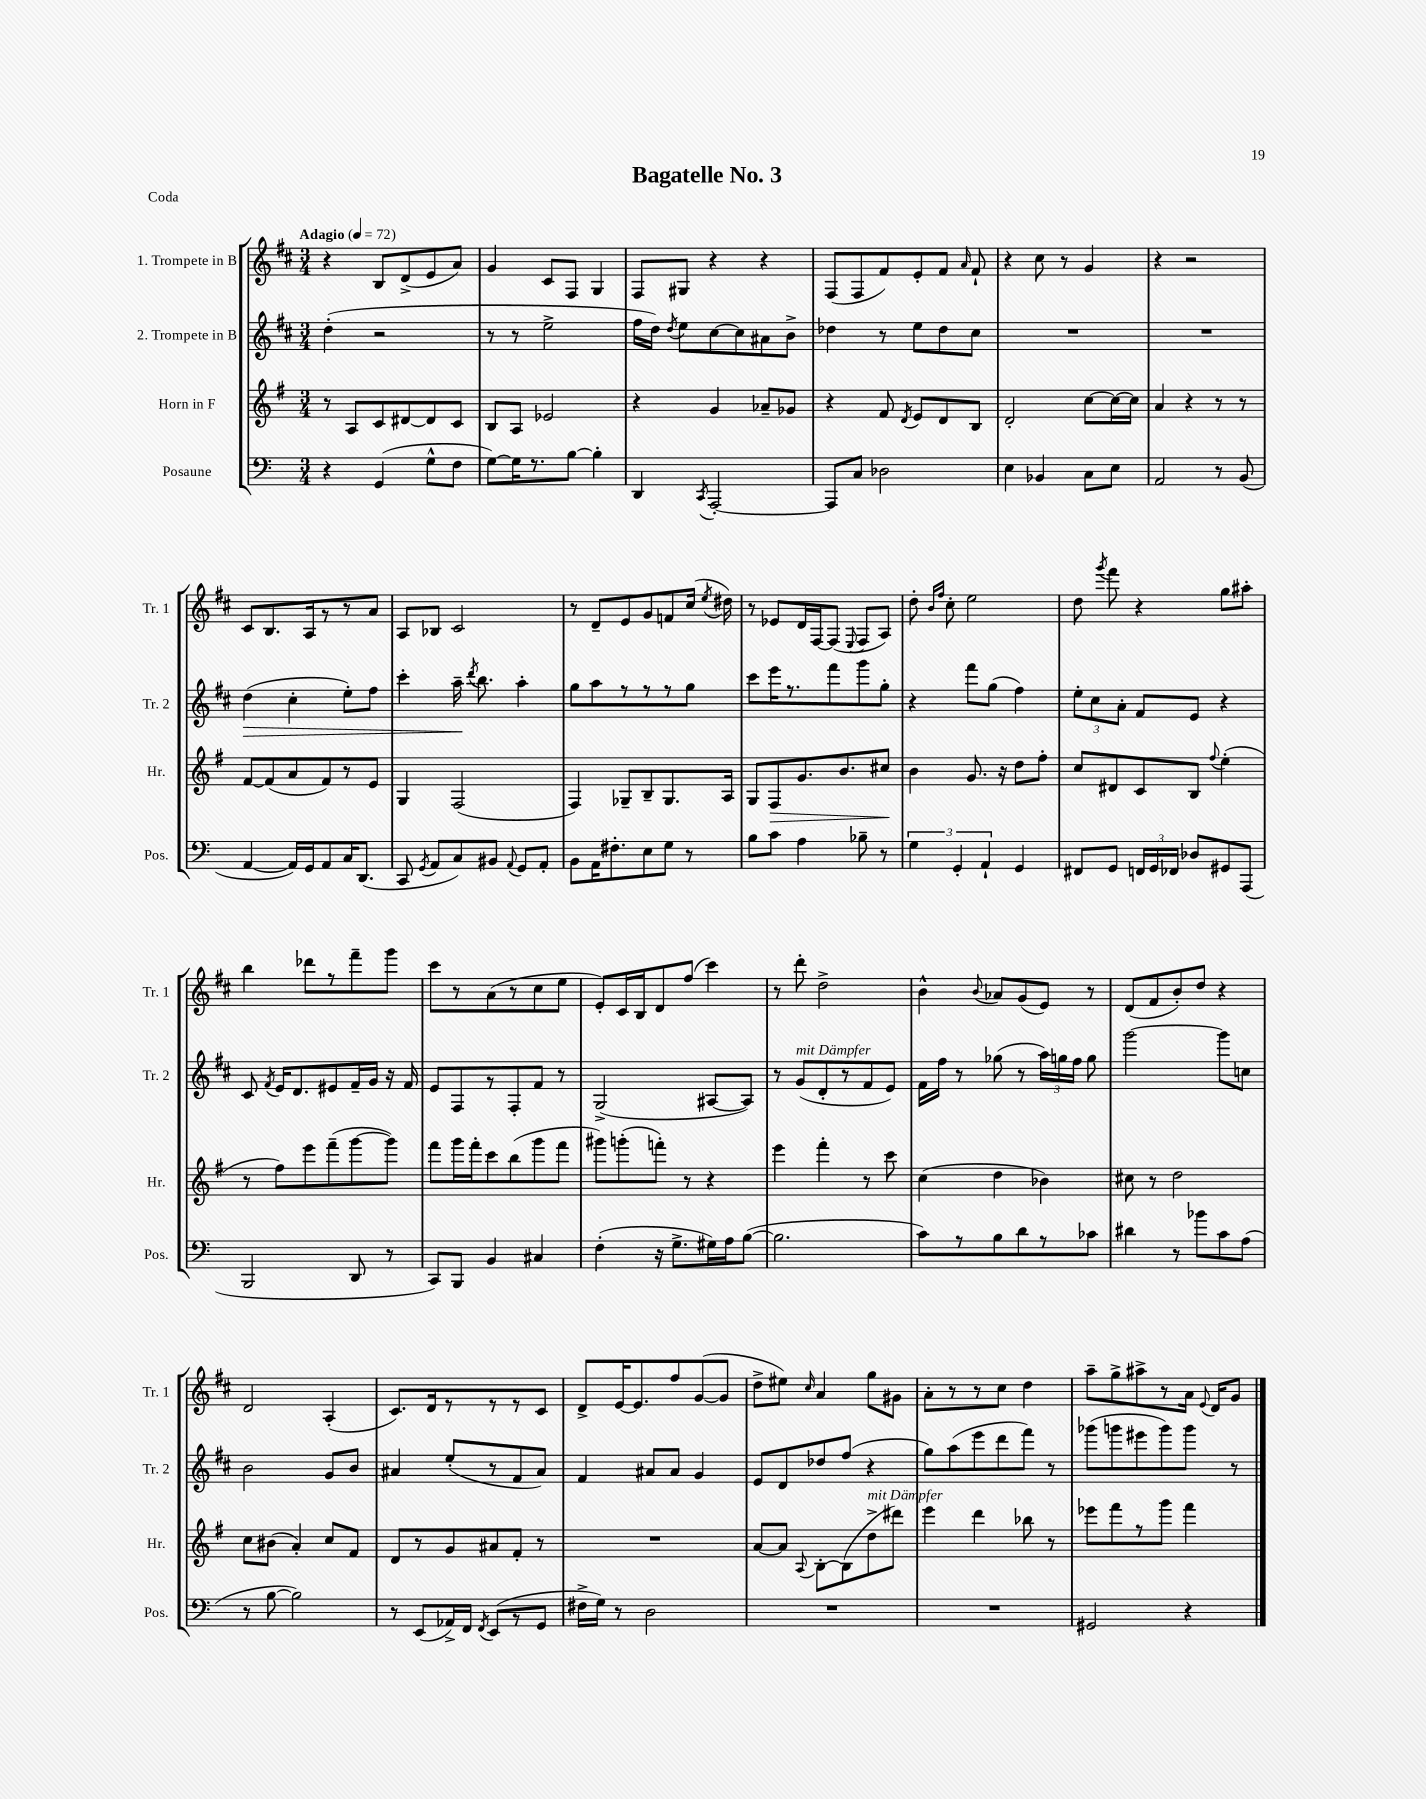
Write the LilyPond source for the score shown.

\header { title = "Bagatelle No. 3" piece = "Coda" }
<<
\new StaffGroup <<
\new Staff = "s0" \with { instrumentName = "1. Trompete in B" shortInstrumentName = "Tr. 1" } {
    \clef treble \key d \major \numericTimeSignature \time 3/4 \tempo "Adagio" 4 = 72
    \autoBeamOff r4 b8[ d'8->( e'8 a'8]) |
    g'4 cis'8[ fis8] g4 |
    fis8[ gis8] r4 r4 |
    fis8[( fis8 fis'8) e'8-. fis'8] \grace { a'16 } fis'8-! |
    r4 cis''8 r8 g'4 |
    r4 r2 |
    cis'8[ b8. a16 r8 r8 a'8] |
    a8[ bes8] cis'2 |
    r8 d'8[-- e'8 g'8 f'8 cis''16]( \acciaccatura { e''8 } dis''16) |
    r8 ees'8[ d'16 fis16~ fis8]( \appoggiatura { e8 } fis8[ a8]) |
    d''8-. \grace { b'16[ fis''16] } cis''8-. e''2 |
    d''8 \acciaccatura { g'''8 } fis'''8 r4 g''8[ ais''8]-. |
    b''4 des'''8[ r8 fis'''8-- g'''8] |
    cis'''8[ r8 a'8( r8 cis''8 e''8] |
    e'8[-.) cis'16 b16 d'8 fis''8]( cis'''4) |
    r8 d'''8-. d''2-> |
    b'4-^ \appoggiatura { b'8 } aes'8[ g'8( e'8]) r8 |
    d'8[( fis'8 b'8-.) d''8] r4 |
    d'2 a4-.( |
    cis'8.[) d'16 r8 r8 r8 cis'8] |
    d'8[-> e'16~ e'8. fis''8 g'8~( g'8] |
    d''8[-> eis''8]) \grace { cis''16 } a'4 g''8[ gis'8] |
    a'8[-. r8 r8 cis''8] d''4 |
    a''8[-- g''8-> ais''8-> r8 a'16] \appoggiatura { e'8 } d'16[ g'8] \bar "|." |
}
\new Staff = "s1" \with { instrumentName = "2. Trompete in B" shortInstrumentName = "Tr. 2" } {
    \clef treble \key d \major \numericTimeSignature \time 3/4
    \autoBeamOff d''4-.( r2 |
    r8 r8 e''2-> |
    fis''16[ d''16]) \acciaccatura { d''8 } e''8[ cis''8~ cis''8 ais'8 b'8]-> |
    des''4 r8 e''8[ des''8 cis''8] |
    R2. |
    R2. |
    d''4\>( cis''4-. e''8[-.) fis''8] |
    cis'''4-. a''16--\! \acciaccatura { d'''8 } b''8. a''4-. |
    g''8[ a''8 r8 r8 r8 g''8] |
    cis'''8[ e'''16 r8. fis'''8 g'''8 g''8]-. |
    r4 fis'''8[ g''8]( fis''4) |
    \tuplet 3/2 { e''8[-. cis''8 a'8]-. } fis'8[ e'8] r4 |
    cis'8 \acciaccatura { fis'8 } e'16[ d'8. eis'8 fis'16-- g'16] r16 fis'16 |
    e'8[ fis8 r8 fis8-. fis'8] r8 |
    g2->( ais8[~ ais8]) |
    r8 g'8[^\markup { \italic "mit Dämpfer" }( d'8-. r8 fis'8 e'8]) |
    fis'16[ fis''16] r8 ges''8( r8 \tuplet 3/2 { a''16[) g''16 fis''16] } g''8 |
    g'''2~ g'''8[ c''8] |
    b'2 g'8[ b'8] |
    ais'4 e''8[-.( r8 fis'8 ais'8]) |
    fis'4 ais'8[ ais'8] g'4 |
    e'8[ d'8 des''8 fis''8]( r4 |
    g''8[) a''8( e'''8 d'''8 fis'''8]) r8 |
    ges'''8[( g'''8 eis'''8 g'''8) g'''8] r8 \bar "|." |
}
\new Staff = "s2" \with { instrumentName = "Horn in F" shortInstrumentName = "Hr." } {
    \clef treble \key g \major \numericTimeSignature \time 3/4
    \autoBeamOff r8 a8[ c'8 dis'8~ dis'8 c'8] |
    b8[ a8] ees'2 |
    r4 g'4 aes'8[-- ges'8] |
    r4 fis'8 \acciaccatura { d'8 } e'8[ d'8 b8] |
    d'2-. c''8[~ c''16~ c''16] |
    a'4 r4 r8 r8 |
    fis'8[~ fis'8( a'8 fis'8) r8 e'8] |
    g4 fis2( |
    fis4) ges8[-- b8-- ges8. a16] |
    g8[ fis8\> g'8. b'8. cis''8]\! |
    b'4 g'8. r16 d''8[ fis''8]-. |
    c''8[ dis'8 c'8 b8] \appoggiatura { fis''8 } e''4-.( |
    r8 fis''8[) e'''8 fis'''8--( g'''8~ g'''8]) |
    fis'''8[ g'''16 fis'''16-. c'''8 b''8( g'''8 fis'''8] |
    gis'''8[) g'''8-.( f'''8]-.) r8 r4 |
    e'''4 fis'''4-. r8 c'''8 |
    c''4( d''4 bes'4) |
    cis''8 r8 d''2 |
    c''8[ bis'8]( a'4-.) c''8[ fis'8] |
    d'8[ r8 g'8 ais'8 fis'8]-. r8 |
    R2. |
    a'8[~ a'8] \appoggiatura { a8 } b8[~-. b8( d''8->^\markup { \italic "mit Dämpfer" } dis'''8]) |
    e'''4 d'''4 bes''8 r8 |
    ees'''8[ fis'''8 r8 g'''8] fis'''4 \bar "|." |
}
\new Staff = "s3" \with { instrumentName = "Posaune" shortInstrumentName = "Pos." } {
    \clef bass \key c \major \numericTimeSignature \time 3/4
    \autoBeamOff r4 g,4( g8[-^ f8] |
    g8[~) g16 r8. b8]~ b4-. |
    d,4 \acciaccatura { c,8 } a,,2~-. |
    a,,8[ c8] des2 |
    e4 bes,4 c8[ e8] |
    a,2 r8 b,8( |
    a,4~ a,16[) g,16 a,8 c16 d,8.]( |
    c,8 \acciaccatura { g,8 } a,8[ c8) bis,8] \appoggiatura { a,8 } g,8[ a,8]-. |
    b,8[ a,16 fis8.-. e8 g8] r8 |
    b8[ c'8] a4 bes8-- r8 |
    \tuplet 3/2 { g4 g,4-. a,4-! } g,4 |
    fis,8[ g,8] \tuplet 3/2 { f,16[ g,16 fes,16] } des8[ gis,8 a,,8]( |
    b,,2 d,8 r8 |
    c,8[) b,,8] b,4 cis4 |
    f4-.( r16 g8.[-> gis16) a16 b8]~( |
    b2. |
    c'8[) r8 b8 d'8 r8 ces'8] |
    dis'4 r8 bes'8[ c'8 a8]( |
    r8 b8~ b2) |
    r8 e,8[( aes,16->) f,16] \acciaccatura { f,8 } e,8[( r8 g,8] |
    fis16[-> g16]) r8 d2 |
    R2. |
    R2. |
    gis,2 r4 \bar "|." |
}
>>
>>
\layout { \context { \Score \remove "Bar_number_engraver" } }
